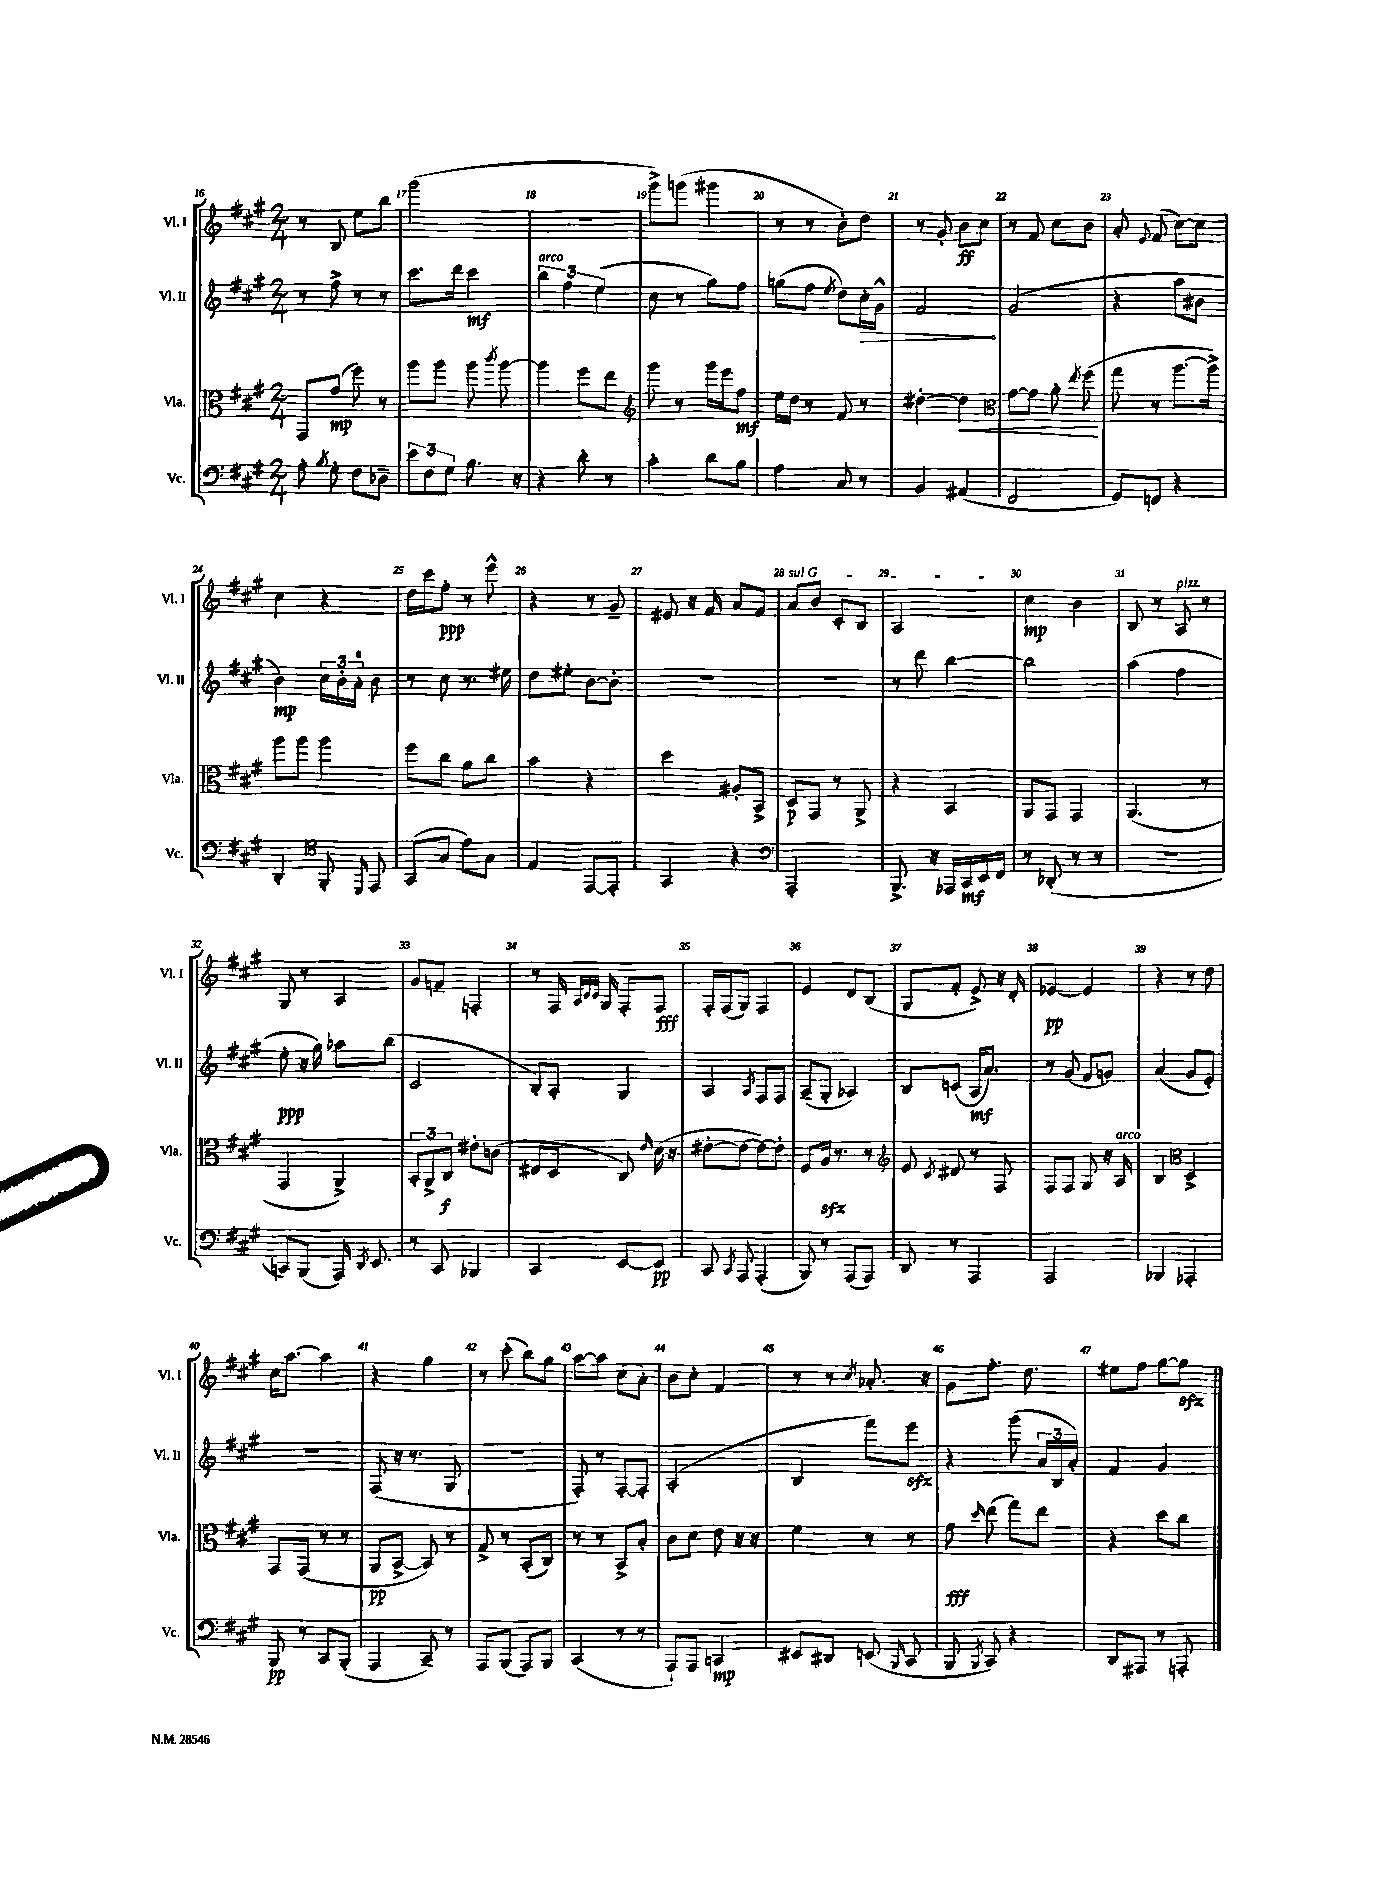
<<
\new StaffGroup <<
\new Staff = "s0" \with { instrumentName = "Vl. I" shortInstrumentName = "Vl. I" } {
    \clef treble \key a \major \numericTimeSignature \time 2/4
    \autoBeamOff r8 b8 e''8[ b''8] |
    gis'''2( |
    r2 |
    gis'''8[->) g'''8]( gis'''4 |
    r8 r8 b'8[-.) d''8] |
    r8 gis'8-. b'8[\ff cis''8] |
    r8 fis'8 cis''8[ b'8] |
    a'8-. \appoggiatura { e'8 } fis'8( cis''8[~) cis''8] |
    cis''4 r4 |
    d''16[ cis'''16 fis''8]-.\ppp r8 e'''8-^ |
    r4 r8 gis'8-- |
    eis'8 r16 fis'16 a'8[ fis'8] |
    \once \override TextSpanner.bound-details.left.text = \markup { \italic "sul G" } a'8[\startTextSpan b'8] cis'8[-. b8] |
    a2\stopTextSpan |
    cis''4\mp b'4 |
    b8 r8 a8^\markup { \italic "pizz." } r8 |
    gis8 r8 a4 |
    gis'8[ f'8]-- f4-. |
    r8 fis16 \grace { a32[ cis'32 cis'32] } gis16 fis8[-. fis8]\fff |
    fis16[-. fis16( gis8]) fis4 |
    e'4 d'8[ b8]( |
    gis8[ fis'8]-. e'8->) r16 d'16-. |
    ees'4~\pp ees'4 |
    r4 r8 d''8 |
    cis''16[ a''8.]~ a''4 |
    r4 gis''4 |
    r8 cis'''8-.( b''8[) gis''8] |
    a''8[~ a''8] cis''8[( a'8]-.) |
    b'8[ cis''8]-. fis'4 |
    r8 r8 \acciaccatura { cis''8 } aes'8.-. r16 |
    gis'8[ fis''8.]-. d''8. |
    eis''8[ fis''8] gis''8[~ gis''8]\sfz \bar "|." |
}
\new Staff = "s1" \with { instrumentName = "Vl. II" shortInstrumentName = "Vl. II" } {
    \clef treble \key a \major \numericTimeSignature \time 2/4
    \autoBeamOff r8 fis''8-> r8 r8 |
    cis'''8.[ d'''16] cis'''4\mf |
    \tuplet 3/2 { b''4^\markup { \italic "arco" } fis''4 e''4( } |
    cis''8 r8 gis''8[) fis''8] |
    g''8[( fis''8] \acciaccatura { e''8 } d''8[) \once \override Hairpin.circled-tip = ##t cis''16-.\> gis'16]-^ |
    fis'2\! |
    gis'2( |
    r4 a''8[ bis'8] |
    b'4\mp) \tuplet 3/2 { cis''16[ b'16-. a'16]-0-. } b'8 |
    r8 cis''8 r8. eis''16 |
    d''8[ eis''8]-. b'8[~ b'8]-. |
    R2 |
    R2 |
    r8 d'''8 b''4~ |
    b''2 |
    a''4( fis''4 |
    e''8-.\ppp r16 gis''16) aes''8[ b''8]( |
    cis'2 |
    b8[-.) a8]-. gis4 |
    a4 \acciaccatura { a8 } fis8[ fis8] |
    a8[--( gis8]-. aes4) |
    b8[ c'8]( a16[\mf a'8.]) |
    r8 gis'8( fis'8[ g'8]) |
    a'4( gis'8[ e'8]-.) |
    R2 |
    fis8( r16 r8. gis8 |
    r2 |
    fis8-.) r8 fis8[~-. fis8]-. |
    a2-.( |
    b4 fis'''8[) e'''8]\sfz |
    r4 gis'''8( \tuplet 3/2 { a'16[ b16 a'16]-.) } |
    fis'4 gis'4 \bar "|." |
}
\new Staff = "s2" \with { instrumentName = "Vla." shortInstrumentName = "Vla." } {
    \clef alto \key a \major \numericTimeSignature \time 2/4
    \autoBeamOff gis,8[ gis'8]\mp( fis''8) r8 |
    a''8[ a''8] a''8 \acciaccatura { cis'''8 } a''8~ |
    a''4 fis''8[ e''8] |
    \clef treble gis'''8 r8 gis'''16[ e'''16 fis''8]\mf |
    e''16[ d''16] r8 fis'8 r8 |
    dis''4~-. dis''4\< |
    \clef alto gis'8[~ gis'8] a'8-. \acciaccatura { e''8 } fis''8\!( |
    gis''8 r8 a''8.[~ a''16]->) |
    a''8[ a''8] a''4 |
    fis''8[ cis''8] a'8[ cis''8] |
    b'4 r4 |
    d''4 ais8[-. b,8]-> |
    d8[\p gis,8] r8 a,8-> |
    r4 b,4 |
    a,8[ gis,8] gis,4 |
    a,4.( r8 |
    gis,4 a,4->) |
    \tuplet 3/2 { b,8[-. a,8-> cis8]\f } eis'8[-. c'8]( |
    eis8[ d8] cis8) \grace { e'16 } d'16( r16 |
    eis'8[~-. eis'8]~ eis'8[~) eis'8]-. |
    fis8[ a16]\sfz r8. r8 |
    \clef treble e'8 \acciaccatura { cis'8 } dis'8 r8 fis8 |
    fis8[ fis8] gis8 r16 a16^\markup { \italic "arco" } |
    b4 \clef alto d4-> |
    gis,8[ gis,8]( r8 r8 |
    a,8[\pp b,8]~-> b,8) r8 |
    gis8-> r8 b,8[-.( cis8]) |
    r8 r8 b,8[-> b8]-. |
    cis'8[ d'8] e'8 r16 r16 |
    fis'4 r8 r8 |
    gis'8\fff \grace { d''16 } e''8( gis''8[) e''8] |
    r4 d''8[ cis''8] \bar "|." |
}
\new Staff = "s3" \with { instrumentName = "Vc." shortInstrumentName = "Vc." } {
    \clef bass \key a \major \numericTimeSignature \time 2/4
    \autoBeamOff a8-. \acciaccatura { b8 } gis8-. fis8[ des8]-- |
    \tuplet 3/2 { e'8[ fis8 gis8] } b8. r16 |
    r4 d'8-. r8 |
    cis'4-. d'8[ b8] |
    a4 cis8 r8 |
    b,4 ais,4( |
    fis,2 |
    gis,8[) f,8] r4 |
    d,4-. \clef tenor fis,8-. \grace { d,16 } e,8 |
    gis,8[( gis8] e'8[) gis8] |
    e4 e,8[~ e,8]-. |
    gis,4 r4 |
    \clef bass a,,2-. |
    b,,8.-> r16 aes,,16[ cis,16\mf e,16 fis,16] |
    r8 des,8-.( r8 r8 |
    R2 |
    c,8[) b,,8]( a,,16) \acciaccatura { d,8 } e,8. |
    r8 cis,8 bes,,4 |
    cis,4 e,8[~ e,8]\pp |
    cis,8 \acciaccatura { cis,8 } a,,8 a,,4-.( |
    b,,8) r8 a,,8[( a,,8]) |
    d,8 r8 a,,4 |
    a,,2 |
    bes,,4 aes,,4-. |
    b,,8\pp r8 cis,8[ b,,8]-.( |
    a,,4 cis,8--) r8 |
    a,,8[ b,,8]( a,,8[) b,,8] |
    cis,4( r8 r8 |
    a,,8[-!) a,,8] c,4\mp |
    eis,8[ dis,8] e,8( \grace { b,,16 } cis,8 |
    b,,8 \acciaccatura { b,,8 } cis,8) r4 |
    d,8[ ais,,8] r8 a,,8-. \bar "|." |
}
>>
>>
\layout { \context { \Score currentBarNumber = #16 \override BarNumber.break-visibility = ##(#f #t #t) barNumberVisibility = #all-bar-numbers-visible } }
